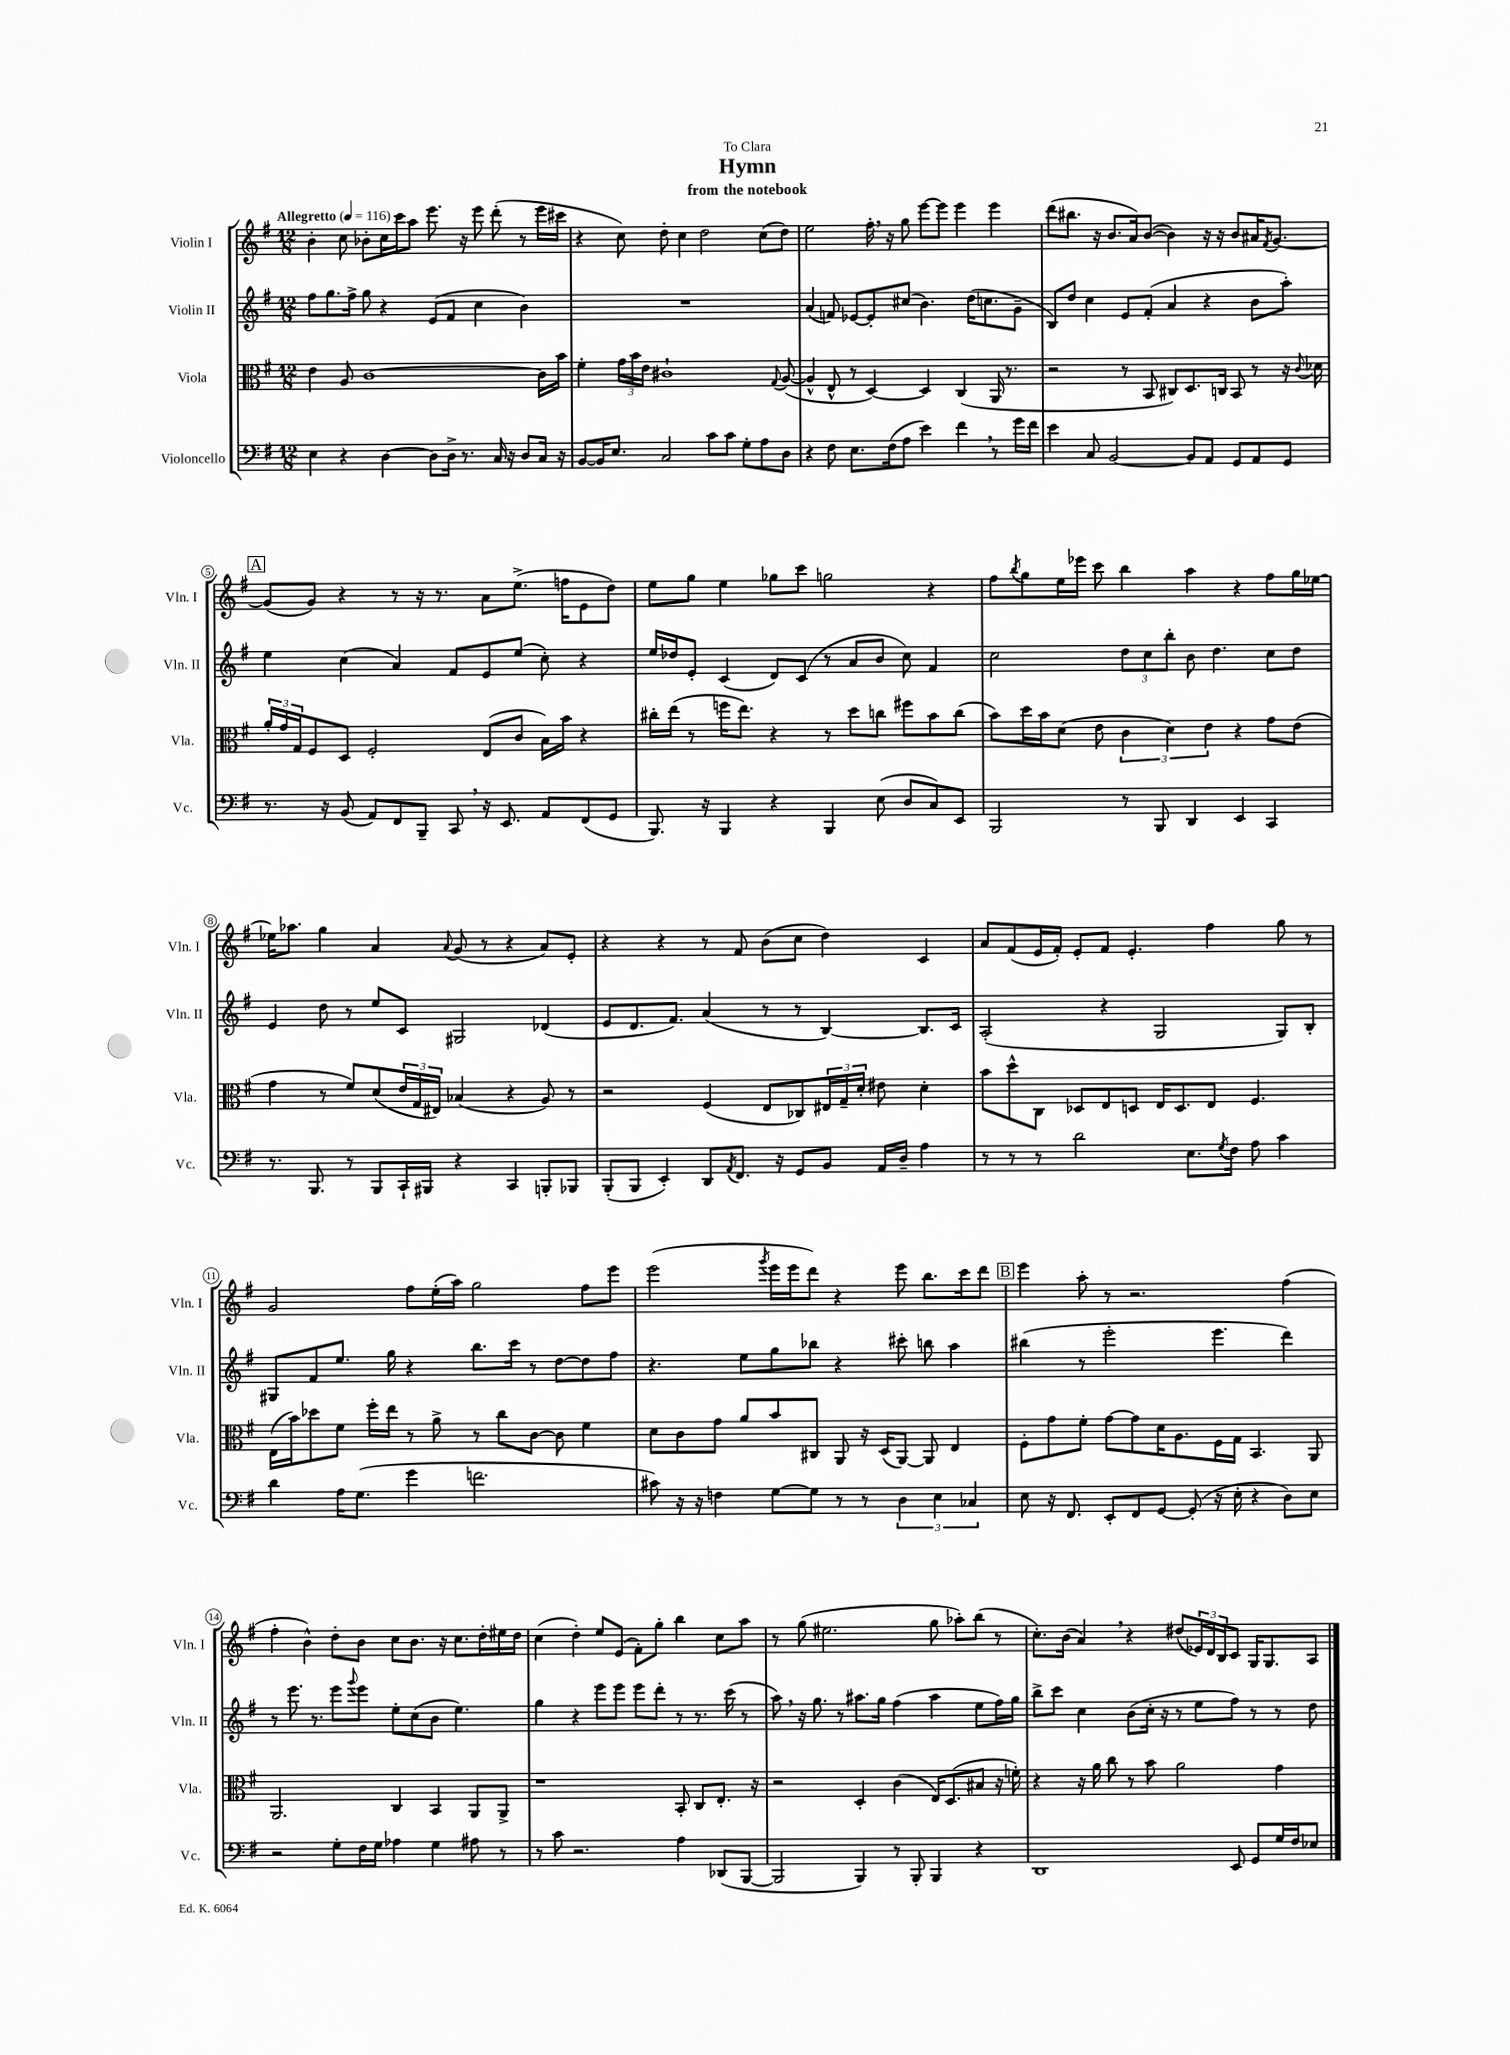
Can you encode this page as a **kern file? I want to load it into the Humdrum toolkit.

**kern	**kern	**kern	**kern
*part4	*part3	*part2	*part1
*staff4	*staff3	*staff2	*staff1
*I"Violoncello	*I"Viola	*I"Violin II	*I"Violin I
*I'Vc.	*I'Vla.	*I'Vln. II	*I'Vln. I
*clefF4	*clefC3	*clefG2	*clefG2
*k[f#]	*k[f#]	*k[f#]	*k[f#]
*M12/8	*M12/8	*M12/8	*M12/8
*MM116	*MM116	*MM116	*MM116
=1	=1	=1	=1
!	!	!	!LO:TX:a:B:t=Allegretto
4E\	4e\	8ff#\L	4b'\
.	.	8.gg\	.
4r	8A/	.	8cc\
.	.	16ff#^\Jk	.
.	[1c	8gg\	8b-X'\L
[4D\	.	4r	16cc\L
.	.	.	16ccc\J
.	.	.	8aa\J
8D\L]	.	(8e/L	8.eee\
16D^\Jk	.	8f#/J	.
8.r	.	.	16r
.	.	4cc\	8eee\
16C/	.	.	(8ddd'\
16r	.	.	.
8D/L	.	4b\)	8r
16C/Jk	16c\LL]	.	16eee\LL
16r	16b\JJ	.	16ccc#X\JJ
=2	=2	=2	=2
[8BB/L	4f#'\	1.r	4r
16BB/K]	.	.	.
8.E/J	.	.	.
.	24g\LL	.	8cc\)
.	24b\	.	.
.	24e\JJ	.	.
2C/	1c#X`	.	8dd'\
.	.	.	4cc\
.	.	.	2dd\
8c\L	.	.	.
8c\J	.	.	.
8G'\L	.	.	.
8A\	.	.	(8cc\L
.	8qqG/	.	.
8D\J	([8A/	.	8dd\J)
=3	=3	=3	=3
4r	4A^^/]	(4a/	2ee\
8F#\	8E^^/	8fn/)	.
8.E\L	8r	[8e-X/L	.
.	[4D/)	8e-'/]	16ff#',\
(16F#\k	.	.	16r
8A\J	.	(8cc#X/J	8gg\
4e\)	4D/]	4.b\)	[8eee\L
.	.	.	8eee\J]
4f#,\	(4C/	.	4eee\
.	.	(16dd\KL	.
.	.	8.ccn\	.
8r	16AA/	.	4eee\
.	8.r	.	.
16g\LL	.	8g~\J	.
16f#\JJ	.	.	.
=4	=4	=4	=4
4e\	2r	8B/L)	(8ddd\L
.	.	8dd/J	8.bb#X\J
8C/	.	4cc\	.
.	.	.	16r
[2BB/	.	.	8.b/L
.	8r	8e/L	.
.	.	.	16a/k)
.	8BB/	(8f#'/J	([8b/J
.	8C#X/L)	4a/	4b\])
8BB/L]	8.D/	.	.
8AA/J	.	4r	16r
.	16Cn/Jk	.	16r
8GG/L	8BB/	.	8b/L
8AA/	8r	8b\L	16a#X/K
.	.	.	8qf#/
.	.	.	[8.g/J
8GG/J	16r	8aa'\J)	.
.	8qqc/	.	.
.	16d-X\	.	.
!!LO:LB:g=z
!!LO:REH:place=s1:t=A
=5	=5	=5	=5
8.r	24a'/LL	4ee\	(8g/L]
.	24g/	.	.
.	24G/J	.	.
.	8F#/	.	8g/J)
16r	.	.	.
(8BB/	8D/J	(4cc\	4r
8AA/L)	2F#'/	.	.
8FF#/	.	4a/)	8r
8BBB~/J	.	.	16r
.	.	.	8.r
8CC,/	.	8f#/L	.
16r	(8E/L	8e/	8a\L
8.EE/	.	.	.
.	8c/J	(8ee/J	(8.ee^\J
8AA/L	16B\LL)	8cc'\)	.
.	16b\JJ	.	16ffn\KL
(8FF#/	4r	4r	8e\
8GG/J	.	.	8dd\J)
=6	=6	=6	=6
8.BBB/)	16cc#X'\LL	16ee/LL	8ee\L
.	(16ee\JJ	16dd-X/J	.
.	8r	8e'/J	8gg\J
16r	.	.	.
4BBB/	16ffn\KL	(4c/	4ee\
.	8.ee\J)	.	.
4r	4r	8d/L)	8gg-X\L
.	.	(8c/J	8ccc\J
4BBB/	8r	8r	2ggn\
.	8dd\L	8a/L	.
(8E\	8ccn\J	8b/J	.
8D/L	8ff#X\L	8cc\)	.
8C/)	8b\	4f#/	4r
8EE/J	(8cc\J	.	.
=7	=7	=7	=7
2BBB/	8b\L)	2cc\	8ff#\L
.	.	.	8qbb/
.	16dd\L	.	8gg\
.	16b\J	.	.
.	(8d\J	.	16ee\L
.	.	.	16eee-X\JJ
.	8e\	.	8ccc\
8r	6c\	12dd\L	4bb\
.	.	12cc\	.
8BBB/	.	.	.
.	6d\)	12bb'\J	.
4DD/	.	8b\	4aa\
.	6e\	.	.
.	.	4.dd\	.
4EE/	4r	.	4r
4CC/	8g\L	8cc\L	8ff#\L
.	(8e\J	8dd\J	16gg\L
.	.	.	[16ee-X\JJ
!!LO:LB:g=z
=8	=8	=8	=8
8.r	4g\	4e/	16ee-X\KL]
.	.	.	8.aa-X\J
8.BBB/	.	.	.
.	8r	8dd\	4gg\
8r	8f#/L)	8r	.
8BBB/L	(8d/	8ee/L	4a/
16CC`/L	24e/L	8c/J	.
.	24G/	.	.
16BBB#X/JJ	.	.	.
.	24E#X/JJ)	.	.
.	.	.	8qqa/
4r	(4B-X/	2G#X/	(8g/
.	.	.	8r
4CC/	4r	.	4r
8BBBn'/L	8A/)	(4d-X/	8a/L)
8BBB-X/J	8r	.	8e'/J
=9	=9	=9	=9
(8BBB'/L	2r	8e/L	4r
8BBB/J	.	8.d/	.
4EE'/)	.	.	4r
.	.	8.f#/J)	.
8DD/L	(4F#/	(4a/	8r
8qAA/	.	.	.
8.FF#/J	.	.	8f#/
.	8E/L	8r	(8b\L
16r	.	.	.
8GG/L	8C-X/)	8r	8cc\J
8BB/J	24E#X/L	[4B/)	4dd\)
.	24G~/	.	.
.	24d'/JJ	.	.
16AA/LL	8e#X\	.	.
16D~/JJ	.	.	.
4A\	4d'\	8.B/L]	4c/
.	.	16c/Jk	.
=10	=10	=10	=10
8r	8b\L	(2A'/	8a/L
8r	8dd^^\	.	(8f#/
8r	8C\J	.	16e/L
.	.	.	16f#'/JJ)
2d\	8D-X/L	.	8e'/L
.	8E/	4r	8f#/J
.	8Dn/J	.	4.e'/
.	16E/KL	2G/	.
.	8.D/	.	.
8.E\L	.	.	.
.	8E/J	.	4ff#\
8qG/	.	.	.
16F#\Jk	.	.	.
8A\	4.F#/	.	.
4c\	.	8G/L)	8gg\
.	.	8B'/J	8r
!!LO:LB:g=z
=11	=11	=11	=11
4d\	(16E\LL	8G#X/L	2g/
.	16b\J)	.	.
.	8dd-X\	8f#/	.
16A\KL	8f#\J	8.ee/J	.
(8.G\J	.	.	.
.	16ff#'\LL	.	.
.	16ee\JJ	16gg\	.
4g\	8r	4r	8ff#\L
.	8a^\	.	(16ee'\L
.	.	.	16aa\JJ)
2.fn\	8r	8.bb\L	2gg\
.	8cc\L	.	.
.	.	16ccc\Jk	.
.	[8c\J	8r	.
.	8c\]	[8dd\L	.
.	4f#\	8dd\]	8ff#\L
.	.	8ff#\J	8eee\J
=12	=12	=12	=12
8c#X\)	8d\L	4.r	(2eee\
16r	8c\	.	.
16r	.	.	.
4Fn\	8g\J	.	.
.	8a/L	8ee\L	.
.	.	.	8qggg/
[8G\L	8b/	8gg\	16eee\LL
.	.	.	16eee\J
8G\J]	8C#X/J	8bb-X\J	8ddd\J)
8r	8AA/	4r	4r
8r	16r	.	.
.	(16D/KL	.	.
6D\	[8AA/J)	8ccc#X'\	8eee\
.	8AA/]	8bbn\	8.bb\L
6E\	.	.	.
.	4E/	4aa\	.
.	.	.	16ccc\k
6C-X/	.	.	.
.	.	.	8ddd\J
!!LO:REH:place=s1:t=B
=13	=13	=13	=13
8E\	8F#'\L	(4bb#X\	4eee\
16r	8g\	.	.
8.FF#/	.	.	.
.	8f#'\J	8r	8aa'\
8EE'/L	[8g\L	2eee'\	8r
8FF#/	8g\]	.	2.r
[8GG/J	16d\K	.	.
.	8.A\	.	.
(8GG'/]	.	.	.
16r	16F#\L	4.eee\	.
16E'\	16G\JJ	.	.
4r	4.BB/	.	.
8D\L)	.	4ddd\)	(4ff#\
8E\J	8AA/	.	.
!!LO:LB:g=z
=14	=14	=14	=14
2r	2.AA/	8r	4ff#'\
.	.	8.eee\	.
.	.	.	4b^^\)
.	.	8.r	.
8G'\L	.	8eee\L	8dd'\L
.	.	8qqggg/	.
16F#\L	.	8eee\J	8b\J
16G\JJ	.	.	.
4A-X\	4C/	8ee'\L	8cc\L
.	.	(8cc\	8.b\J
4G\	4BB/	8b\J	.
.	.	.	16r
.	.	4.ee\)	8.cc\L
8A#X\	8AA/L	.	.
.	.	.	16dd'\L
8r	8AA^/J	.	16ee#X\
.	.	.	16dd\JJ
=15	=15	=15	=15
8r	1r	4gg\	(4cc\
8c\	.	.	.
2.r	.	4r	4dd'\)
.	.	8eee\L	8ee/L
.	.	8eee\J	(8e/J
.	.	8eee\L	8f#'\L)
.	.	8ddd'\J	8gg'\J
4A\	8BB'/	8r	4bb\
.	8C/L	8.r	.
(8DD-X/L	8.E'/J	.	8cc\L
.	.	(16ccc\	.
[8BBB/J	.	8r	8aa\J
.	16r	.	.
=16	=16	=16	=16
2BBB/]	2r	8aa,\)	8r
.	.	16r	(8gg\
.	.	8.gg\	.
.	.	.	2.ee#X\
.	.	8r	.
4BBB/)	4D'/	8.aa#X\L	.
.	.	16gg\Jk	.
8r	(4c\	(4ff#\	.
8BBB'/	.	.	.
4BBB/	16E/KL)	4aa#\	8gg\
.	(8.D/	.	.
.	.	.	8aa-X'\L)
4r	8B#X/J	8ee\L	(8bb\J
.	16r	16ff#\L)	8r
.	16fn'\)	16gg\JJ	.
=17	=17	=17	=17
1DD	4r	8bb^\L	8.cc'\L)
.	.	8ccc\J	.
.	.	.	(16b\Jk
.	16r	4cc\	4a,/)
.	16a\	.	.
.	8cc\	.	.
.	8r	(8b\L	4r
.	8b\	16cc'\Jk	.
.	.	16r	.
.	2a\	8r	(8dd#X/L
.	.	8ee\L	24e-X/L)
.	.	.	24d/
.	.	.	24B/J
8EE/	.	8ff#\J)	8c/J
8GG/L	.	8r	16G/KL
.	.	.	8.G/
16G/L	4g\	8r	.
16F#/J	.	.	.
8E-X/J	.	8dd\	8A/J
==	==	==	==
*-	*-	*-	*-
